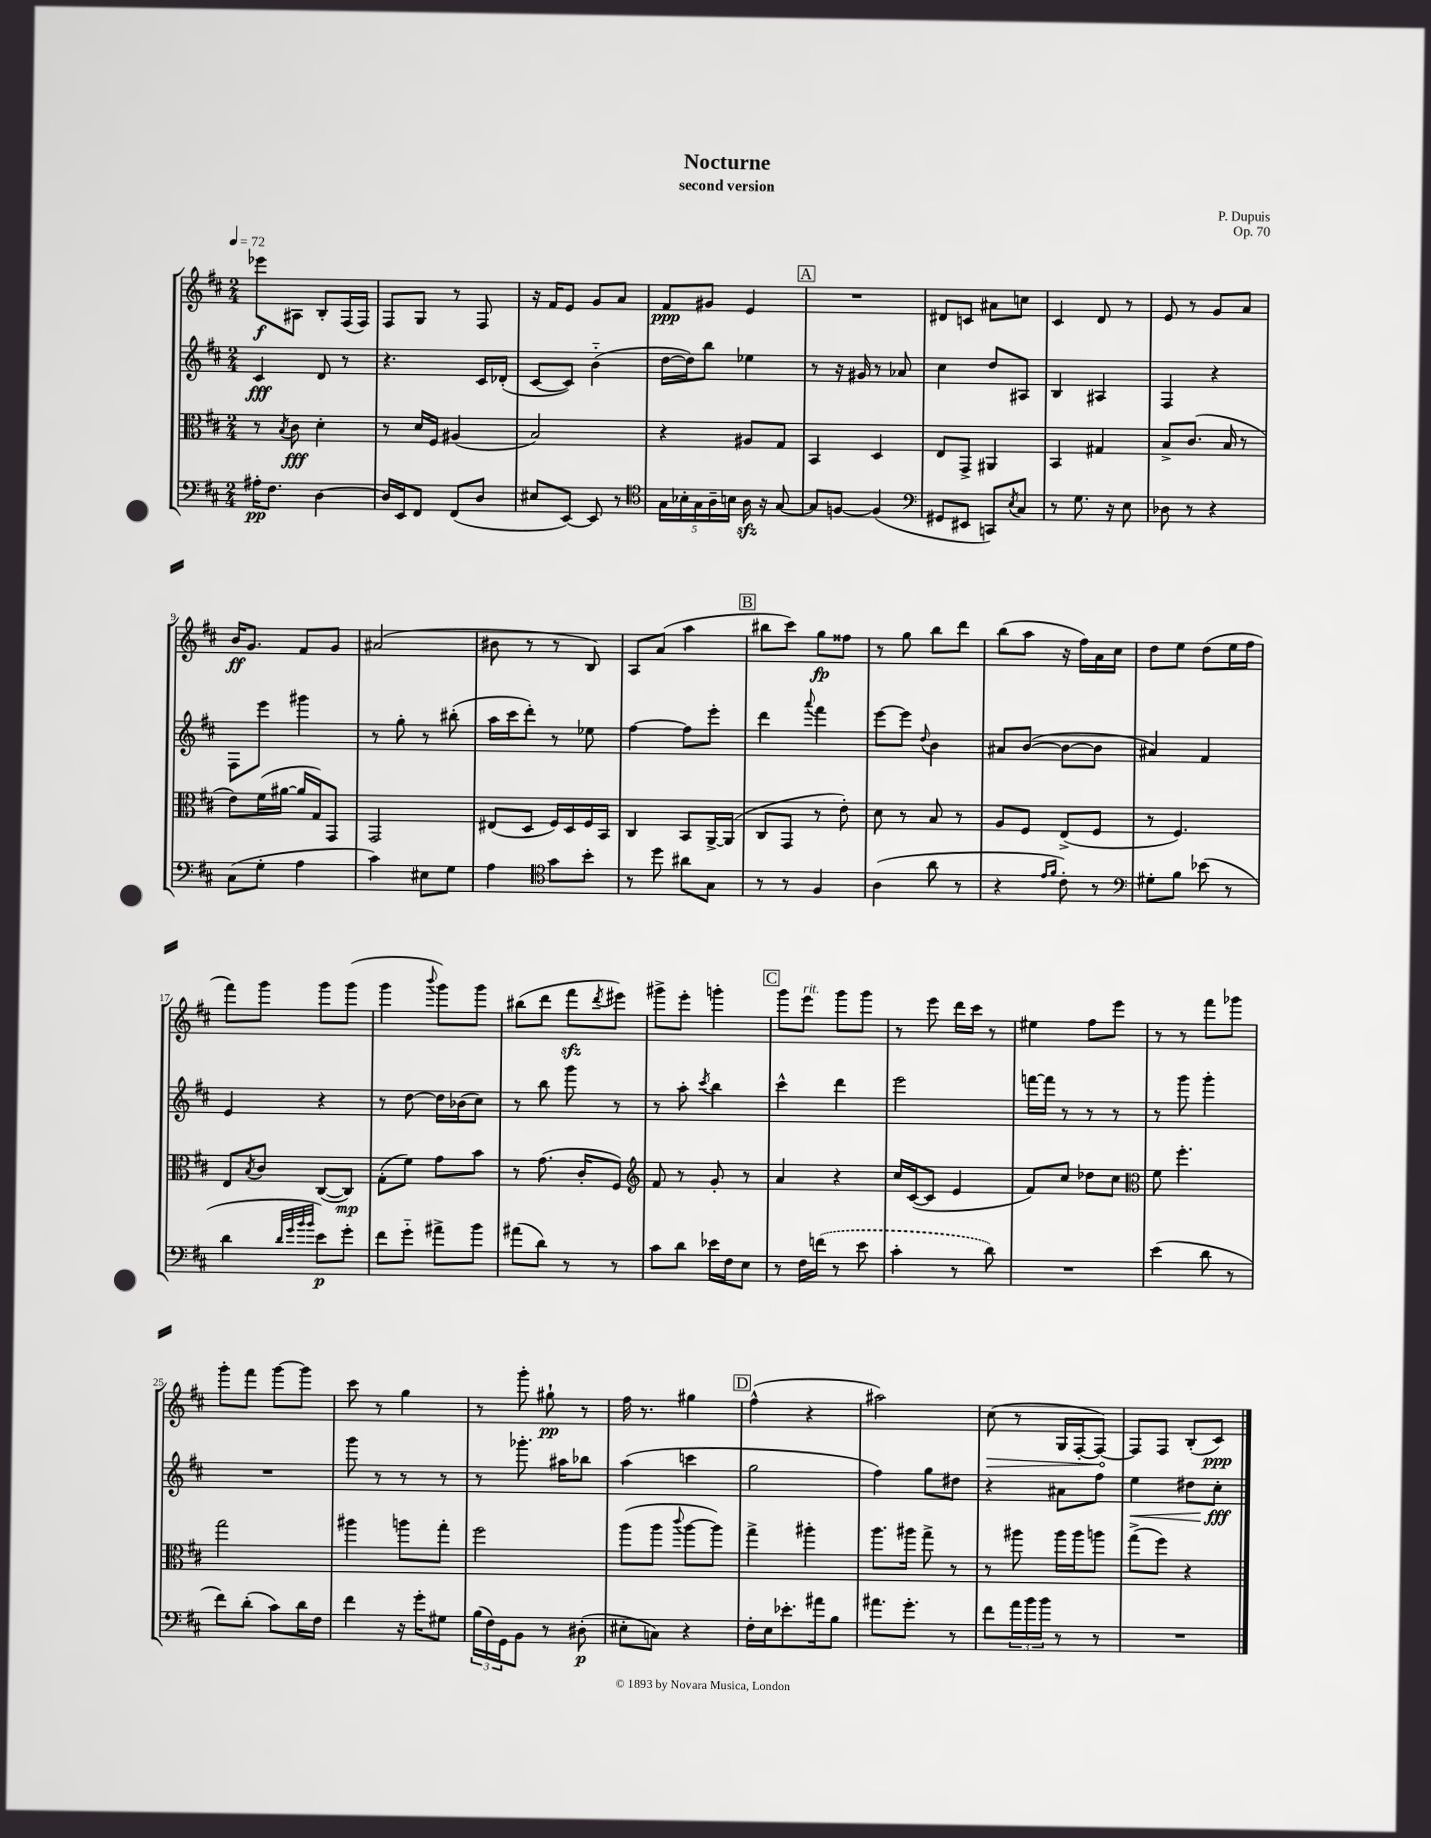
\header { title = "Nocturne" composer = "P. Dupuis" subtitle = "second version" opus = "Op. 70" }
<<
\new StaffGroup <<
\new Staff = "s0" {
    \clef treble \key d \major \numericTimeSignature \time 2/4 \tempo 4 = 72
    ees'''8\f ais8 b8-. fis16( fis16) |
    fis8 g8 r8 fis8 |
    r16 fis'16 e'8 g'8 a'8 |
    fis'8\ppp gis'8 e'4 |
    \mark \markup { \box "A" } R2 |
    dis'8 c'8 ais'8 c''8 |
    cis'4 d'8 r8 |
    e'8 r8 g'8 a'8 |
    b'16\ff g'8. fis'8 g'8 |
    ais'2( |
    bis'8 r8 r8 b8) |
    a8 a'8( a''4 |
    \mark \markup { \box "B" } bis''8 cis'''8) g''8\fp fisis''8 |
    r8 g''8 b''8 d'''8 |
    b''8( a''8 r16 fis''16) a'16 cis''16 |
    d''8 e''8 d''8( e''16 fis''16 |
    fis'''8) g'''8 g'''8 g'''8( |
    g'''4 \appoggiatura { b'''8 } g'''8) g'''8 |
    bis''8( d'''8 fis'''8\sfz \acciaccatura { d'''8 } eis'''8) |
    gis'''8-> e'''8-. g'''4-. |
    \mark \markup { \box "C" } g'''8 e'''8^\markup { \italic "rit." } g'''8 g'''8 |
    r8 e'''8 d'''16 cis'''16 r8 |
    eis''4 fis''8 e'''8 |
    r8 r8 fis'''8 ges'''8 |
    g'''8-. fis'''8 g'''8~ g'''8 |
    cis'''8 r8 g''4 |
    r8 g'''8-. gis''8-!\pp r8 |
    fis''16 r8. gis''4 |
    \mark \markup { \box "D" } fis''4-^( r4 |
    ais''2) |
    \once \override Hairpin.circled-tip = ##t cis''8\>( r8 g16 fis16~-. fis8~\!) |
    fis8 fis8 b8-.( cis'8\ppp) \bar "|." |
}
\new Staff = "s1" {
    \clef treble \key d \major \numericTimeSignature \time 2/4
    cis'4\fff d'8 r8 |
    r4. cis'16 des'16-.( |
    cis'8~ cis'8) b'4-_( |
    d''16~ d''16) b''8 ees''4 |
    \mark \markup { \box "A" } r8 r16 gis'16 r8 aes'8 |
    cis''4 d''8 ais8 |
    b4 ais4 |
    fis4 r4 |
    fis8 e'''8 gis'''4 |
    r8 g''8-. r8 bis''8-.( |
    a''16 cis'''16 d'''8-.) r8 ees''8 |
    fis''4~ fis''8 e'''8-. |
    \mark \markup { \box "B" } d'''4 \appoggiatura { a'''8 } fis'''4 |
    e'''8~ e'''8 \appoggiatura { d''8 } b'4 |
    ais'8 b'8~( b'8~ b'8 |
    ais'4) fis'4 |
    e'4 r4 |
    r8 d''8~ d''16 bes'16( cis''8) |
    r8 b''8 g'''8 r8 |
    r8 a''8-. \acciaccatura { cis'''8 } b''4 |
    \mark \markup { \box "C" } cis'''4-^ d'''4 |
    e'''2 |
    f'''16~ f'''16 r8 r8 r8 |
    r8 g'''8 g'''4-. |
    R2 |
    g'''8 r8 r8 r8 |
    r8 ges'''8.-. ais''16 bes''8 |
    a''4( c'''4 |
    \mark \markup { \box "D" } g''2 |
    fis''4) g''8 dis''8 |
    r4 ais'8 fis''8 |
    e''4\< dis''8 cis''8-.\fff\! \bar "|." |
}
\new Staff = "s2" {
    \clef alto \key d \major \numericTimeSignature \time 2/4
    r8 \acciaccatura { b8 } cis'8\fff d'4-. |
    r8 d'16 fis16 ais4( |
    b2) |
    r4 ais8 g8 |
    \mark \markup { \box "A" } b,4 d4 |
    e8 g,8-> ais,4 |
    b,4 gis4 |
    b8-> cis'8.( b16 r8 |
    e'8) fis'16( ais'16~ ais'16 g16) g,8 |
    g,2 |
    eis8( d8 fis16) d16 fis16 b,16 |
    cis4 b,8 a,16~-> a,16( |
    \mark \markup { \box "B" } cis8 g,8 r8 e'8-.) |
    d'8 r8 b8 r8 |
    a8 fis8 e8->( fis8 |
    r8 fis4.) |
    e8 \acciaccatura { b8 } cis'8 cis8~( cis8\mp) |
    g8-.( fis'8) g'8 b'8 |
    r8 g'8.( cis'16-. fis8) |
    \clef treble fis'8 r8 g'8-. r8 |
    \mark \markup { \box "C" } a'4 r4 |
    cis''16 cis'16~( cis'8 e'4 |
    fis'8) cis''8 des''8 cis''8 |
    \clef alto fis'8 fis''4.-. |
    g''2 |
    ais''4 a''8 g''8-. |
    fis''2 |
    a''8( a''8 \appoggiatura { cis'''8 } a''8~ a''8) |
    \mark \markup { \box "D" } g''4-> ais''4-. |
    a''8. ais''16 g''8-> r8 |
    r8 ais''8 ais''16 ais''16 a''8 |
    g''8->( fis''8) r4 \bar "|." |
}
\new Staff = "s3" {
    \clef bass \key d \major \numericTimeSignature \time 2/4
    ais16-.\pp fis8. d4~ |
    d16 e,16 fis,8 fis,8( d8 |
    eis8 e,8~) e,8 r8 |
    \clef tenor \tuplet 5/4 { g16 bes16-. g16 a16-- b16 } a16\sfz r16 g8~ |
    \mark \markup { \box "A" } g8 f8~ f4( |
    \clef bass gis,8 eis,8 c,8) \acciaccatura { e8 } cis8 |
    r8 g8. r16 e8 |
    des8 r8 r4 |
    cis8( g8-. a4 |
    cis'4) eis8 g8 |
    a4 \clef tenor g'8 b'8-. |
    r8 d''8 ais'8 g8 |
    \mark \markup { \box "B" } r8 r8 fis4 |
    a4( a'8 r8 |
    r4 \grace { e'16 fis'16 } cis'8-.) r8 |
    \clef bass gis8-. b8 ees'8( r8 |
    d'4 \grace { d'32 g'32 b'32 b'32 } e'8\p) g'8-. |
    fis'8 g'8-_ ais'8-> b'8 |
    ais'8( d'8) r8 r8 |
    cis'8 d'8 ees'16 fis16 e8 |
    \mark \markup { \box "C" } r8 fis16 \once \slurDashed f'16( r8 e'8 |
    cis'4-. r8 d'8) |
    R2 |
    e'4( d'8 r8 |
    fis'8) d'8-.( cis'8) d'16 fis16 |
    fis'4 r16 g'16-. gis8 |
    \tuplet 3/2 { b16( fis16) g,16 } b,8 r8 dis8-.\p( |
    eis8-. c8) r4 |
    \mark \markup { \box "D" } fis16-. e16 ees'8.-. ais'16 b8 |
    ais'8. g'8.-. r8 |
    fis'8 \tuplet 3/2 { a'16 b'16 b'16 } r8 r8 |
    R2 \bar "|." |
}
>>
>>
